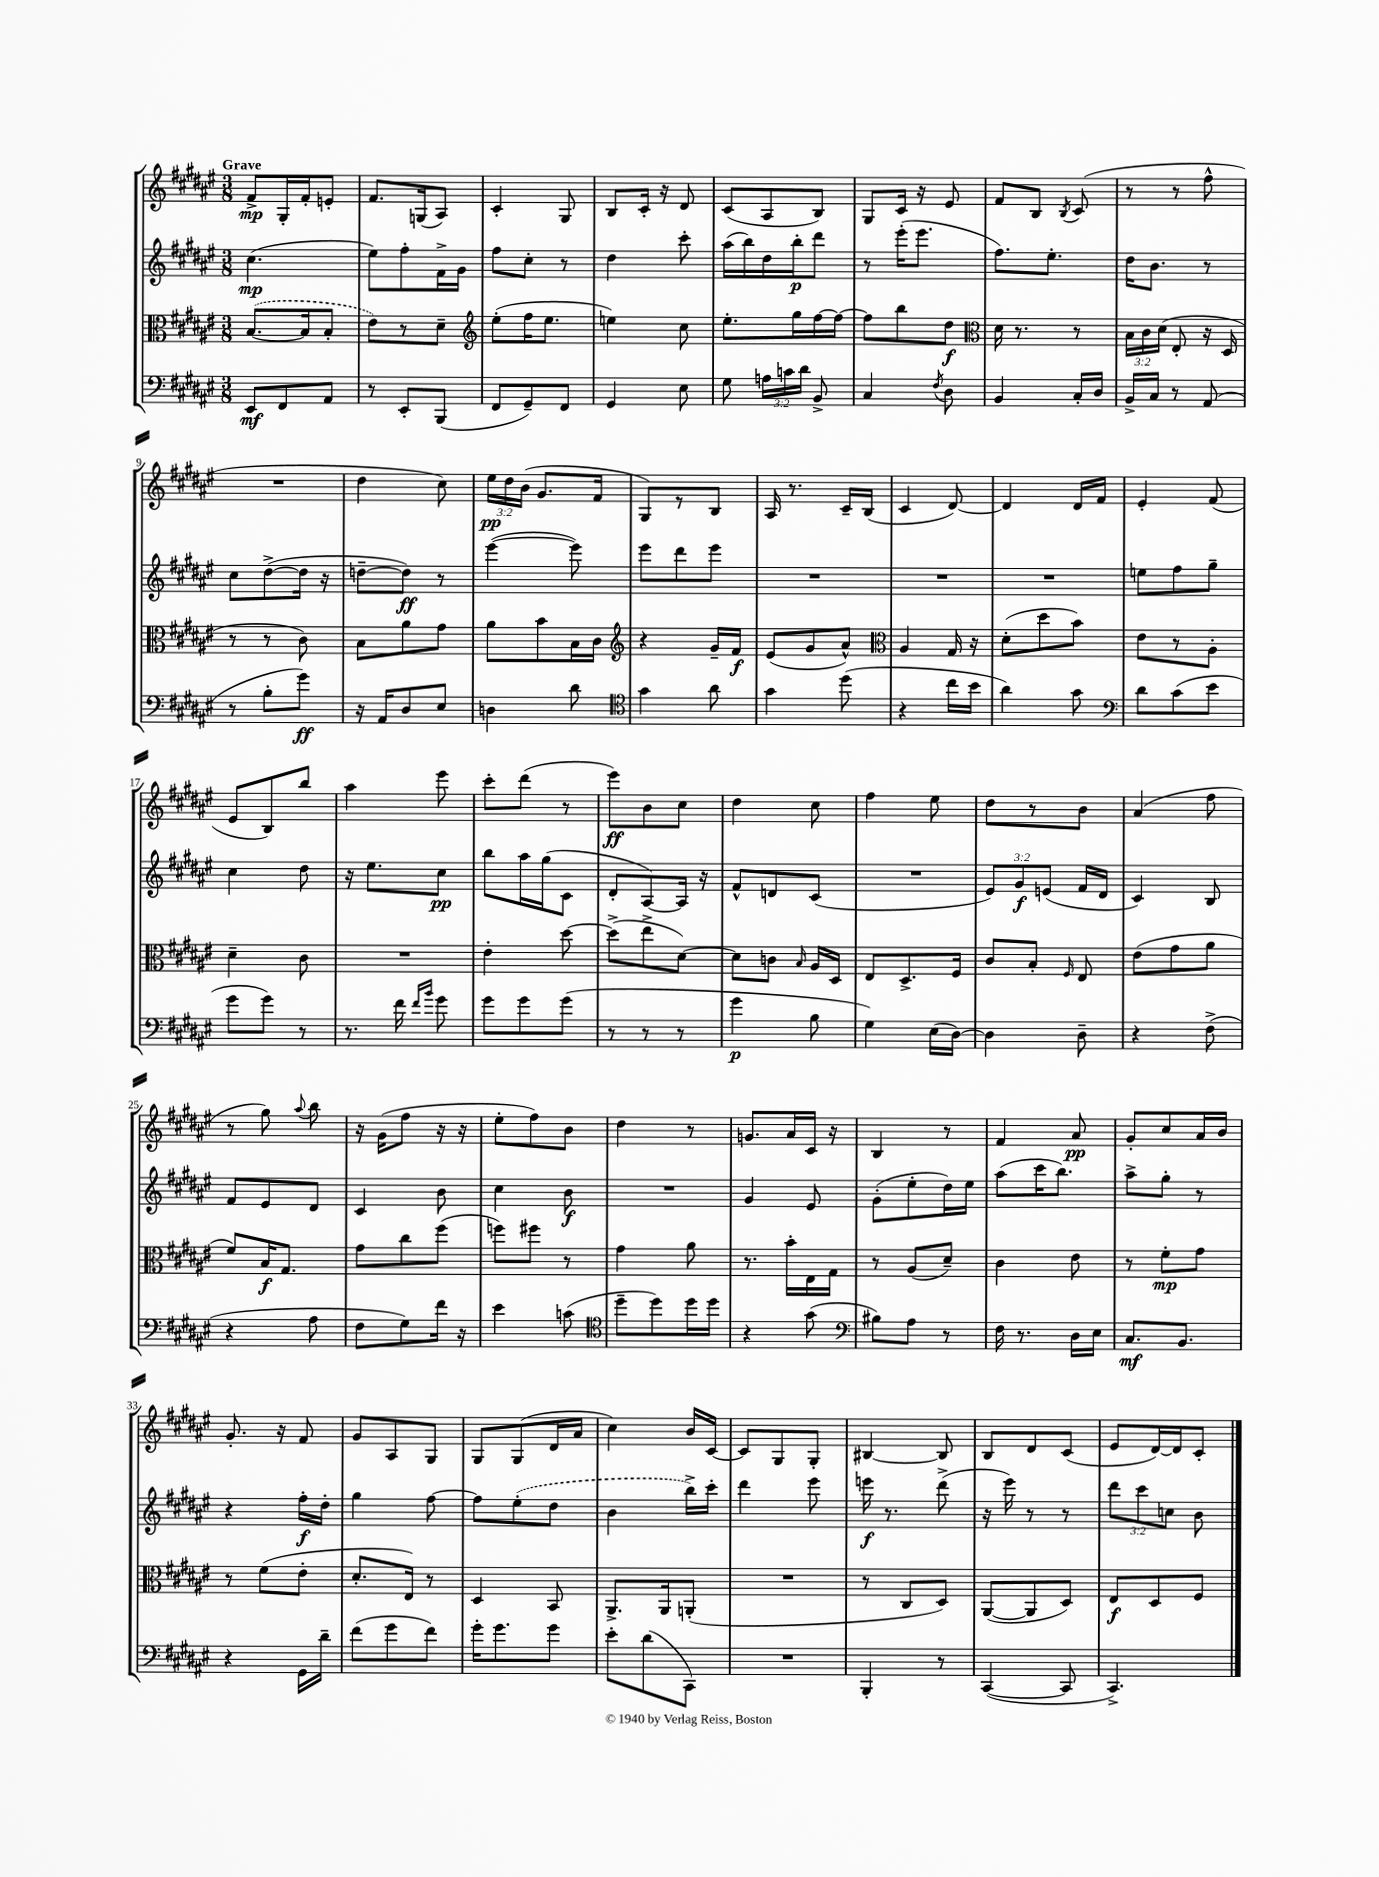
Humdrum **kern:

**kern	**kern	**kern	**kern
*staff4	*staff3	*staff2	*staff1
*clefF4	*clefC3	*clefG2	*clefG2
*k[f#c#g#d#a#e#]	*k[f#c#g#d#a#e#]	*k[f#c#g#d#a#e#]	*k[f#c#g#d#a#e#]
*M3/8	*M3/8	*M3/8	*M3/8
8EE#	([8.B	(4.cc#	8f#^
8FF#	.	.	16G#'
.	16B]	.	16f#'
8AA#	8B'	.	8e'
=	=	=	=
8r	8e#)	8ee#)	8.f#
8EE#'	8r	8ff#'	.
.	.	.	(16G
(8BBB	8d#~	16f#^	8A#)
.	.	16g#	.
=	=	=	=
*	*clefG2	*	*
8FF#	(8ee#'	8ff#	4c#'
8GG#~)	16ff#	8cc#'	.
.	8.ee#	.	.
8FF#	.	8r	8G#
=	=	=	=
4GG#	4ee)	4dd#	8B
.	.	.	16c#'
.	.	.	16r
8E#	8cc#	8ccc#'	8d#
=	=	=	=
8G#	8.ee#'	(16aa#	(8c#
.	.	16bb)	.
24A	.	16dd#	8A#
24c	.	.	.
.	16gg#	16bb'	.
24d#	.	.	.
8BB^	[16ff#	8ddd#	8B)
.	16ff#_	.	.
=	=	=	=
4C#	8ff#]	8r	8G#
.	8bb	(16eee#'	16c#
.	.	8.eee#	16r
8qF#	.	.	.
8D#	8dd#	.	8e#
=	=	=	=
*	*clefC3	*	*
4BB	16d#	8.ff#)	8f#
.	8.r	.	.
.	.	.	8B
.	.	8.ee#'	.
.	.	.	8qB
16C#'	8r	.	(8c#
16D#	.	.	.
=	=	=	=
16BB^	24B	16dd#	8r
.	24c#	.	.
16C#	.	8.b	.
.	(24d#	.	.
8r	8E#'	.	8r
(8AA#	16r	8r	8ff#^^
.	16D#	.	.
=	=	=	=
8r	8r	8cc#	4.r
8B'	8r	([8dd#^	.
8g#)	8c#)	16dd#]	.
.	.	16r	.
=	=	=	=
16r	8B	[8dd~	4dd#
16AA#	.	.	.
8D#	8a#	8dd])	.
8E#	8g#	8r	8cc#)
=	=	=	=
4D	8a#	([4eee#	24ee#
.	.	.	24dd#
.	.	.	(24b
.	8b	.	8.g#
8d#	16B	8eee#])	.
.	16c#	.	16f#
=	=	=	=
*clefC4	*clefG2	*	*
4g#	4r	8eee#	8G#)
.	.	8ddd#	8r
8a#	16g#~	8eee#	8B
.	16f#	.	.
=	=	=	=
4g#	(8e#	4.r	16A#
.	.	.	8.r
.	8g#	.	.
(8dd#	8a#^^)	.	16c#~
.	.	.	(16B
=	=	=	=
*	*clefC3	*	*
4r	4A#	4.r	4c#
16cc#	16G#	.	[8d#)
16b	16r	.	.
=	=	=	=
4a#)	(8d#'	4.r	4d#]
.	8dd#	.	.
8g#	8b)	.	16d#
.	.	.	16f#
=	=	=	=
*clefF4	*	*	*
8d#	8e#	8ee	4e#'
(8c#	8r	8ff#	.
8e#	8A#'	8gg#~	(8f#
=	=	=	=
8g#	4d#~	4cc#	8e#
8g#)	.	.	8B)
8r	8c#	8dd#	8bb
=	=	=	=
8.r	4.r	16r	4aa#
.	.	8.ee#	.
16f#	.	.	.
16qqf#	.	.	.
16qqb	.	.	.
8g#	.	8cc#	8eee#
=	=	=	=
8g#	4e#'	8bb	8ccc#'
8g#	.	16aa#	(8ddd#
.	.	(16gg#	.
(8g#	[8dd#	8c#	8r
=	=	=	=
8r	(8dd#^]	8d#'	8eee#)
8r	8ee#^	[8A#)	8b
8r	[8d#)	16A#]	8cc#
.	.	16r	.
=	=	=	=
4g#	8d#]	8f#^^	4dd#
.	8c	8d	.
.	16qqB	.	.
8B	16A#	(8c#	8cc#
.	16D#	.	.
=	=	=	=
4G#)	8E#	4.r	4ff#
.	8.D#^	.	.
(16E#	.	.	8ee#
[16D#)	16F#	.	.
=	=	=	=
4D#]	8c#	12e#)	8dd#
.	.	12g#	.
.	8B'	.	8r
.	.	(12e	.
.	16qqF#	.	.
8D#~	8E#	16f#	8b
.	.	16d#	.
=	=	=	=
4r	(8e#	4c#)	(4a#
.	8g#	.	.
(8F#^	8a#	8B	8ff#
=	=	=	=
4r	8f#)	8f#	8r
.	16B	8e#	8gg#)
.	8.G#	.	.
.	.	.	8qqaa#
8A#	.	8d#	8bb
=	=	=	=
8F#	8g#	4c#	16r
.	.	.	(16g#
8G#)	8cc#	.	8ff#
16f#	(8ff#	8b	16r
16r	.	.	16r
=	=	=	=
4e#	8ff)	4cc#	8ee#'
.	8ff#	.	8ff#)
(8c	8r	8b	8b
=	=	=	=
*clefC4	*	*	*
8dd#~	4g#	4.r	4dd#
8dd#)	.	.	.
16dd#	8a#	.	8r
16dd#	.	.	.
=	=	=	=
4r	8.r	4g#	8.g
.	16b'	.	16a#
(8g#	16E#	8e#	16c#
.	16G#	.	16r
=	=	=	=
*clefF4	*	*	*
8B#)	8r	(8g#'	4B
8A#	(8A#	8ee#'	.
8r	8d#~)	16dd#)	8r
.	.	16ee#	.
=	=	=	=
16F#	4c#	(8aa#	4f#
8.r	.	.	.
.	.	16ccc#	.
.	.	8.bb)	.
16D#	8e#	.	8a#
16E#	.	.	.
=	=	=	=
8.C#	8r	8aa#^	8g#'
.	8f#'	8gg#'	8cc#
8.BB	.	.	.
.	8g#	8r	16a#
.	.	.	16b
=	=	=	=
4r	8r	4r	8.g#'
.	(8f#	.	.
.	.	.	16r
16GG#	8e#'	16ff#'	8f#
16d#~	.	16dd#'	.
=	=	=	=
(8f#	8.d#'	4gg#	8g#
8g#	.	.	8A#
.	16E#)	.	.
8f#)	8r	[8ff#	8G#
=	=	=	=
16g#'	4D#	8ff#]	8G#
8.g#	.	.	.
.	.	(8ee#'	(8G#
8g#	8BB	8dd#	16d#
.	.	.	16a#
=	=	=	=
8e#'	8.AA#^	4b	4cc#)
(8d#	.	.	.
.	16AA#	.	.
8CC#)	(8AA'	16bb^)	16b
.	.	16ccc#'	[16c#
=	=	=	=
4.r	4.r	4ddd#	8c#]
.	.	.	8G#
.	.	8eee#	8G#'
=	=	=	=
4BBB'	8r	16eee	[4B#
.	.	8.r	.
.	8C#	.	.
8r	8D#)	(8ddd#^	8B#]
=	=	=	=
([4CC#	([8AA#	16r	8B
.	.	16eee#)	.
.	8AA#]	8r	8d#
8CC#]	8D#)	8r	(8c#
=	=	=	=
4.CC#^)	8E#	12ddd#	8e#
.	.	12ccc#	.
.	8D#	.	[16d#)
.	.	12cc	.
.	.	.	16d#]
.	8F#	8b	8c#'
==	==	==	==
*-	*-	*-	*-
